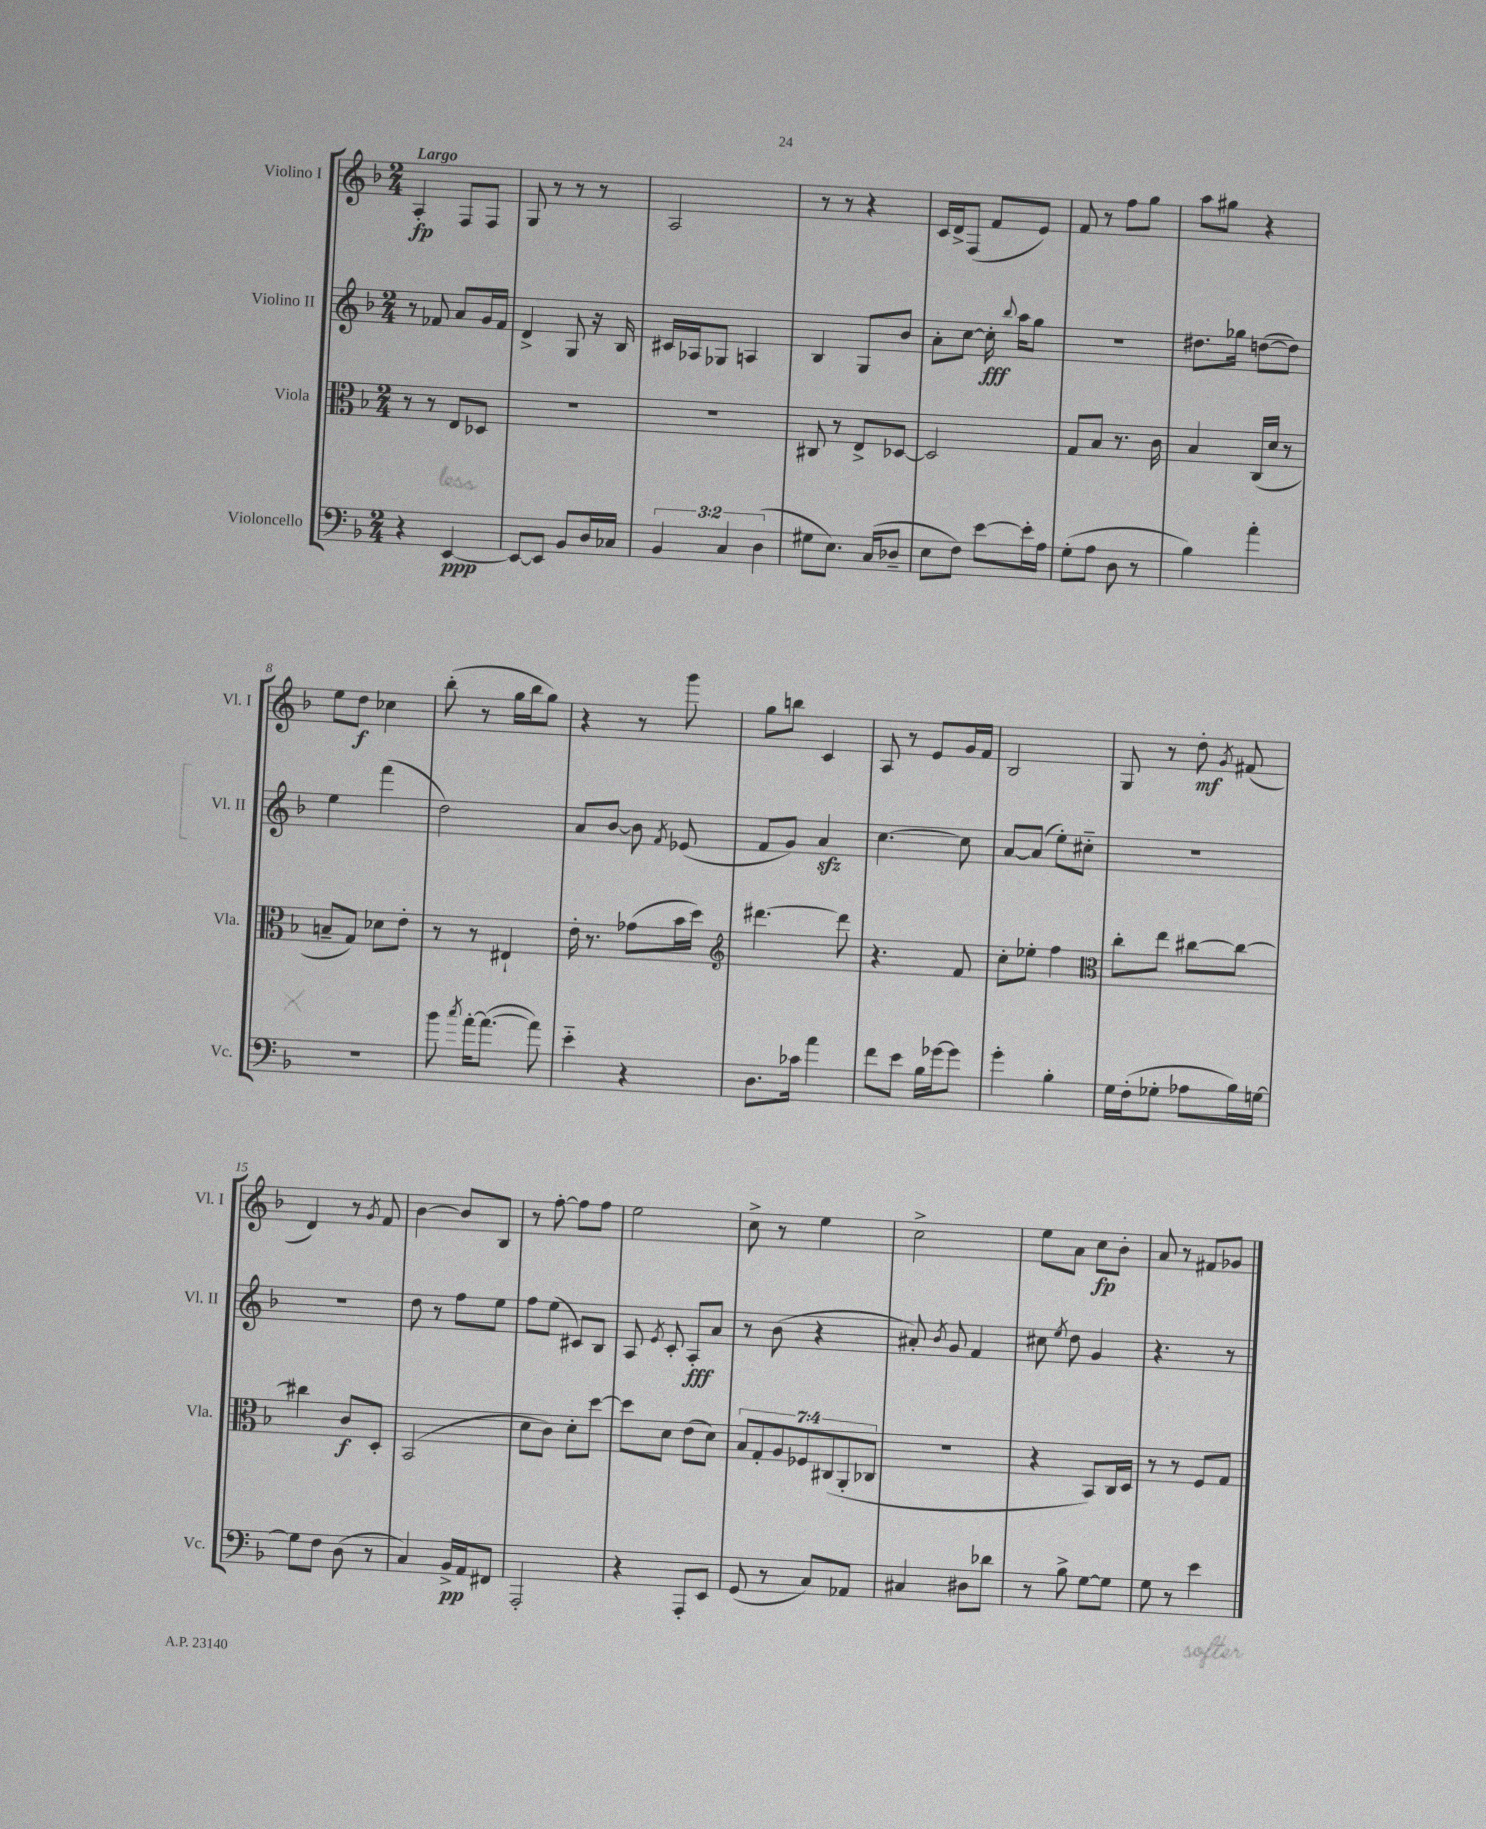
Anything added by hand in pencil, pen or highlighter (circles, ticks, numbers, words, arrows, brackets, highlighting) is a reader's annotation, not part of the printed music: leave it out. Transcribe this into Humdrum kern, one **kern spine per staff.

**kern	**dynam	**kern	**dynam	**kern	**dynam	**kern	**dynam
*part4	*part4	*part3	*part3	*part2	*part2	*part1	*part1
*staff4	*staff4	*staff3	*staff3	*staff2	*staff2	*staff1	*staff1
*I"Violoncello	*	*I"Viola	*	*I"Violino II	*	*I"Violino I	*
*I'Vc.	*	*I'Vla.	*	*I'Vl. II	*	*I'Vl. I	*
*clefF4	*	*clefC3	*	*clefG2	*	*clefG2	*
*k[b-]	*	*k[b-]	*	*k[b-]	*	*k[b-]	*
*M2/4	*	*M2/4	*	*M2/4	*	*M2/4	*
=1	=1	=1	=1	=1	=1	=1	=1
!	!	!	!	!	!	!LO:TX:a:B:t=Largo	!
4r	.	8r	.	8r	.	4A'/	fp
.	.	8r	.	8f-X/	.	.	.
[4EE/	ppp	8E/L	.	8a/L	.	8F/L	.
.	.	8D-X/J	.	16g/L	.	8F/J	.
.	.	.	.	16f-/JJ	.	.	.
=2	=2	=2	=2	=2	=2	=2	=2
8EE/L_	.	2r	.	4d^/	.	8G/	.
8EE/J]	.	.	.	.	.	8r	.
8BB-/L	.	.	.	8G/	.	8r	.
16D/L	.	.	.	16r	.	8r	.
16C-X/JJ	.	.	.	16B-/	.	.	.
=3	=3	=3	=3	=3	=3	=3	=3
6BB-/	.	2r	.	16c#X/LL	.	2A/	.
.	.	.	.	16A-X/J	.	.	.
.	.	.	.	8G-X/J	.	.	.
6C/	.	.	.	.	.	.	.
.	.	.	.	4An/	.	.	.
(6D\	.	.	.	.	.	.	.
=4	=4	=4	=4	=4	=4	=4	=4
8G#X\L	.	8C#X/	.	4B-/	.	8r	.
8.E\J)	.	8r	.	.	.	8r	.
.	.	8E^/L	.	8G/L	.	4r	.
(16C/KL	.	.	.	.	.	.	.
8D-X~/J	.	[8D-X/J	.	8b-/J	.	.	.
=5	=5	=5	=5	=5	=5	=5	=5
8E\L	.	2D-/]	.	8a'\L	.	16c/LL	.
.	.	.	.	.	.	16d^/J	.
8F\J)	.	.	.	[8cc\J	.	(8F/J	.
[8e\L	.	.	.	16cc'\]	fff	8f/L	.
.	.	.	.	8qqbb-/	.	.	.
.	.	.	.	16aa\KL	.	.	.
16e'\L]	.	.	.	8gg\J	.	8e/J)	.
16A\JJ	.	.	.	.	.	.	.
=6	=6	=6	=6	=6	=6	=6	=6
(8G'\L	.	8G/L	.	2r	.	8f/	.
8A\J	.	8B-/J	.	.	.	8r	.
8D\	.	8.r	.	.	.	8ff\L	.
8r	.	.	.	.	.	8gg\J	.
.	.	16c\	.	.	.	.	.
=7	=7	=7	=7	=7	=7	=7	=7
4B-\)	.	4B-/	.	8.dd#X\L	.	8aa\L	.
.	.	.	.	.	.	8gg#X\J	.
.	.	.	.	16gg-X\Jk	.	.	.
4a'\	.	(16C/LL	.	([8ddn\L	.	4r	.
.	.	16d/JJ	.	.	.	.	.
.	.	8r	.	8dd\J])	.	.	.
!!LO:LB:g=z
=8	=8	=8	=8	=8	=8	=8	=8
2r	.	8Bn~/L	.	4ee\	.	8ee\L	.
.	.	8G/J)	.	.	.	8dd\J	f
.	.	8d-X\L	.	(4fff\	.	4cc-X\	.
.	.	8e'\J	.	.	.	.	.
=9	=9	=9	=9	=9	=9	=9	=9
8b-\	.	8r	.	2dd\)	.	(8bb-'\	.
8qcc/	.	.	.	.	.	.	.
[16a'\KL	.	8r	.	.	.	8r	.
(8.a\J_	.	.	.	.	.	.	.
.	.	4E#X`/	.	.	.	16gg\LL	.
.	.	.	.	.	.	16bb-\J	.
8a\])	.	.	.	.	.	8gg\J)	.
=10	=10	=10	=10	=10	=10	=10	=10
4e\	.	16e'\	.	8a/L	.	4r	.
.	.	8.r	.	.	.	.	.
.	.	.	.	[8b-/J	.	.	.
4r	.	(8g-X\L	.	8b-\]	.	8r	.
.	.	.	.	8qf/	.	.	.
.	.	16b-\L	.	(8e-X/	.	8ggg\	.
.	.	16dd\JJ)	.	.	.	.	.
=11	=11	=11	=11	=11	=11	=11	=11
*	*	*clefG2	*	*	*	*	*
8.D\L	.	[4.ddd#X\	.	8f/L	.	8gg\L	.
.	.	.	.	8g/J)	.	8bbn\J	.
16c-X\Jk	.	.	.	.	.	.	.
4a\	.	.	.	4azz/	.	4c/	.
.	.	8ddd#\]	.	.	.	.	.
=12	=12	=12	=12	=12	=12	=12	=12
8f\L	.	4.r	.	[4.cc\	.	8A/	.
8e\J	.	.	.	.	.	8r	.
16B-\LL	.	.	.	.	.	8e/L	.
[16g-X\J	.	.	.	.	.	.	.
8g-\J]	.	8f/	.	8cc\]	.	16g/L	.
.	.	.	.	.	.	16f/JJ	.
=13	=13	=13	=13	=13	=13	=13	=13
4g'\	.	8cc'\L	.	[8a/L	.	2B-/	.
.	.	8ee-X'\J	.	(8a/J]	.	.	.
4B-'\	.	4ff\	.	8ee'\L)	.	.	.
.	.	.	.	8cc#X\J	.	.	.
=14	=14	=14	=14	=14	=14	=14	=14
*	*	*clefC3	*	*	*	*	*
16G\LL	.	8cc'\L	.	2r	.	8G/	.
(16F'\J	.	.	.	.	.	.	.
8G-X'\J	.	8ee\J	.	.	.	8r	.
8A-X\L	.	[8cc#X\L	.	.	.	8dd'\	mf
.	.	.	.	.	.	8qg/	.
16B-\L)	.	8cc#\J_	.	.	.	(8f#X/	.
[16Gn\JJ	.	.	.	.	.	.	.
!!LO:LB:g=z
=15	=15	=15	=15	=15	=15	=15	=15
8G\L]	.	4cc#X\]	.	2r	.	4d/)	.
8F\J	.	.	.	.	.	.	.
(8D\	.	8c/L	f	.	.	8r	.
.	.	.	.	.	.	8qg/	.
8r	.	8D'/J	.	.	.	8f/	.
=16	=16	=16	=16	=16	=16	=16	=16
4C/)	.	(2BB-/	.	8dd\	.	[4b-\	.
.	.	.	.	8r	.	.	.
16BB-^/LL	pp	.	.	8ff\L	.	8b-/L]	.
16AA/J	.	.	.	.	.	.	.
8FF#X/J	.	.	.	8ee\J	.	8B-/J	.
=17	=17	=17	=17	=17	=17	=17	=17
2AAA'/	.	8d\L	.	8ff\L	.	8r	.
.	.	8c\J)	.	(8ee\J	.	[8ff'\	.
.	.	8d'\L	.	8c#X/L)	.	8ff\L]	.
.	.	[8dd\J	.	8B-/J	.	8ff\J	.
=18	=18	=18	=18	=18	=18	=18	=18
4r	.	8dd\L]	.	8A/	.	2ee\	.
.	.	.	.	8qe/	.	.	.
.	.	8d\J	.	8c'/	.	.	.
8AAA'/L	.	(8e\L	.	8A'/L	fff	.	.
8EE/J	.	8d\J)	.	8a/J	.	.	.
=19	=19	=19	=19	=19	=19	=19	=19
(8GG/	.	14B-/L	.	8r	.	8cc^\	.
.	.	14G'/	.	.	.	.	.
8r	.	.	.	(8b-\	.	8r	.
.	.	14A/	.	.	.	.	.
.	.	14F-X/	.	.	.	.	.
8C/L)	.	.	.	4r	.	4ee\	.
.	.	(14C#X/	.	.	.	.	.
.	.	14AA'/	.	.	.	.	.
8AA-X/J	.	.	.	.	.	.	.
.	.	14C-X/J	.	.	.	.	.
=20	=20	=20	=20	=20	=20	=20	=20
4C#X/	.	2r	.	8a#X'/)	.	2cc^\	.
.	.	.	.	8qb-/	.	.	.
.	.	.	.	8g/	.	.	.
8D#X\L	.	.	.	4f/	.	.	.
8d-X\J	.	.	.	.	.	.	.
=21	=21	=21	=21	=21	=21	=21	=21
8r	.	4r	.	8cc#X\	.	8ee\L	.
.	.	.	.	8qee/	.	.	.
8B-^\	.	.	.	8dd\	.	8a\J	.
[8G\L	.	8BB-/L)	.	4g/	.	8cc\L	fp
8G\J]	.	16C/L	.	.	.	8b-'\J	.
.	.	16D/JJ	.	.	.	.	.
=22	=22	=22	=22	=22	=22	=22	=22
8G\	.	8r	.	4.r	.	8a/	.
8r	.	8r	.	.	.	8r	.
4e\	.	8F/L	.	.	.	8f#X/L	.
.	.	8G/J	.	8r	.	8g-X/J	.
==	==	==	==	==	==	==	==
*-	*-	*-	*-	*-	*-	*-	*-
